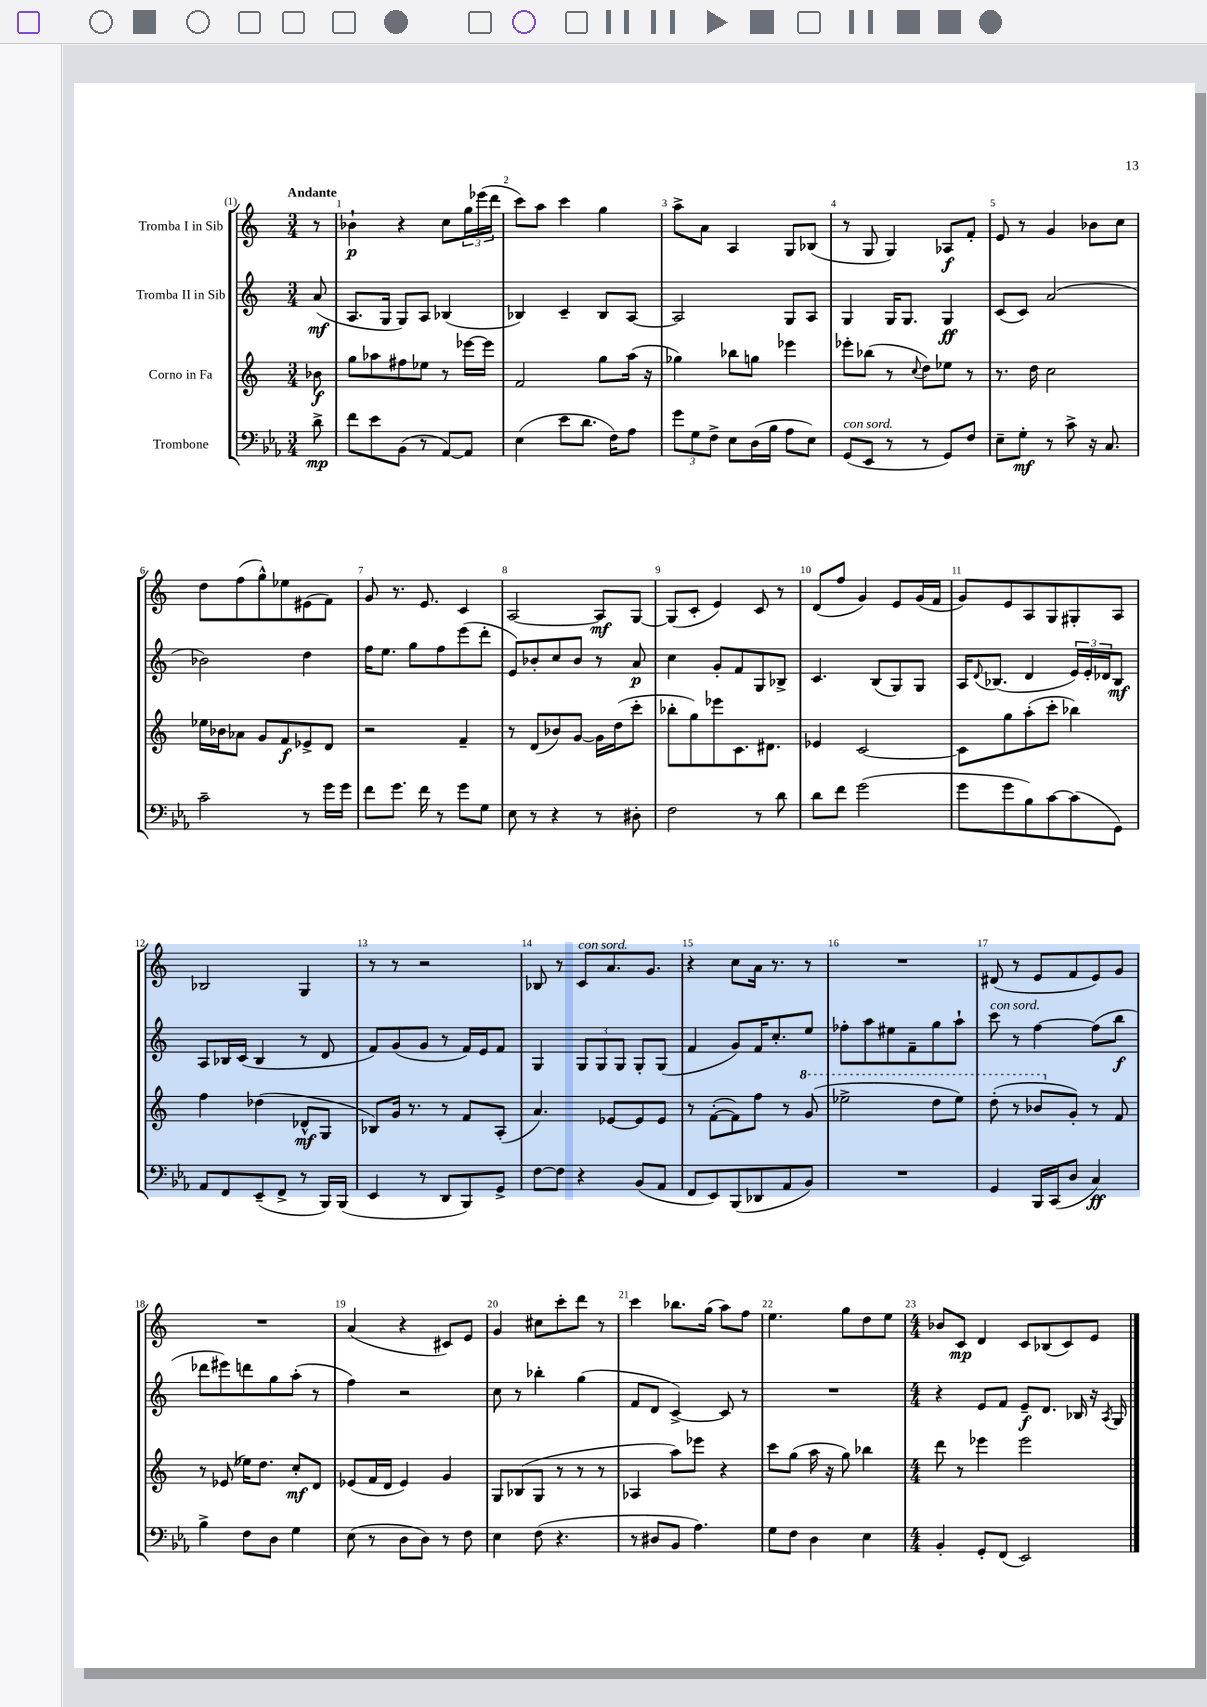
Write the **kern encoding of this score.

**kern	**kern	**kern	**kern
*staff4	*staff3	*staff2	*staff1
*clefF4	*clefG2	*clefG2	*clefG2
*k[b-e-a-]	*k[]	*k[]	*k[]
*M3/4	*M3/4	*M3/4	*M3/4
8d^	8b-	(8a	8r
=	=	=	=
8f	8gg	8.A	4b-`
8e-	8aa-	.	.
.	.	16G	.
(8BB-	8ff#	8G)	4r
8r	8ee-	8A	.
[8AA-)	8r	(4B-	8cc
8AA-]	[16eee-	.	24gg
.	.	.	(24eee-
.	16eee-]	.	.
.	.	.	24ddd
=	=	=	=
(4E-	2f	4B-)	8ccc)
.	.	.	8aa
8e-	.	4c~	4ccc
8.d	.	.	.
.	8gg	8B-	4gg
16F)	.	.	.
8A-	(16aa	[8A	.
.	16r	.	.
=	=	=	=
12g	4gg-)	2A]	8aa^
12G	.	.	.
.	.	.	8a
12F^	.	.	.
8E-	8bb-	.	4A
(16D	8gg	.	.
16B-	.	.	.
8A-	4eee-	8G	8G
8E-)	.	8A	(8B-
=	=	=	=
(8GG	8eee-'	4G	8r
8EE-	(8bb-	.	8G
8r	8r	16G	4G)
.	.	8.G	.
.	8qqcc	.	.
8r	8dd)	.	.
8GG)	8ee-	4G	8A-
8F	8r	.	8f'
=	=	=	=
8E-~	8.r	(8c	8e
8G'	.	8c)	8r
.	16dd	.	.
8r	2cc	(2a	4g
8c^	.	.	.
16r	.	.	8b-
8.C	.	.	.
.	.	.	8cc
=	=	=	=
2c~	16ee-	2b-)	8dd
.	16b-	.	.
.	8a-	.	(8ff
.	8g	.	8gg^^)
.	8f	.	8ee-
8r	8e-^	4dd	(8e#
16g	8d	.	8f)
16g	.	.	.
=	=	=	=
8f	2r	16ff	8g
.	.	8.ee	.
8.g	.	.	8.r
.	.	8gg	.
16f	.	.	8.e
8r	.	8ff	.
8g	4f~	(8eee	4c
8G	.	8ddd'	.
=	=	=	=
8E-	8r	8e)	[2A
8r	(8d	8b-'	.
4r	8b-)	8cc	.
.	[8g	8b-	.
8r	16g]	8r	8A]
.	(16dd	.	.
8D#'	8ccc'	8a	[8G
=	=	=	=
2F	8bb-'	4cc	(8G]
.	8gg)	.	8c'
.	8eee-	8g'	4e)
.	8.c	8f	.
8r	.	8G	8c
.	8.d#	.	.
8d	.	8B-^	8r
=	=	=	=
8d	4e-	4.c	(8d
8f	.	.	8ff
(2g	[2c	.	4g)
.	.	(8B	.
.	.	8G)	8e
.	.	8G	(16g
.	.	.	16f
=	=	=	=
8g	8c]	16A	8g)
.	.	8qqd	.
.	.	(8.B-	.
8g	8gg	.	8e
8B-)	(8aa'	4d	8A
[8c	8ccc'	.	8G
(8c]	4bb-)	24e)	8G#'
.	.	24e'	.
.	.	24d-	.
8GG)	.	8B-	8A
=	=	=	=
8AA-	4ff	8A	2B-
8FF	.	16B-	.
.	.	(16c	.
(8EE-~	(4dd-	4B-	.
8FF^	.	.	.
8r	8d-^^	8r	4G
16BBB-)	8G	8d	.
(16BBB-	.	.	.
=	=	=	=
4EE-	8B-)	8f)	8r
.	16g	(8g	8r
.	8.r	.	.
8r	.	8g	2r
8DD	8r	8r	.
8BBB-)	8f	16f)	.
.	.	16e	.
8GG^	(8A'	8f	.
=	=	=	=
[8F	4.a)	4G	8B-
8F]	.	.	8r
4r	.	12G	8c
.	.	12G	.
.	[8e-	.	8.a
.	.	12G	.
(8BB-	8e-]	8G'	.
.	.	.	8.g
8AA-	8e-	(8G	.
=	=	=	=
8FF	8r	4f	4r
8EE-)	([8f'	.	.
(8BBB-	8f])	8g)	8cc
8DD-	8ff	16f	16a
.	.	8.cc'	8.r
8AA-	8r	.	.
8BB-)	(8gg	8ee	8r
=	=	=	=
2.r	2eee-^	8ff-'	2.r
.	.	8aa	.
.	.	8ee#	.
.	.	8f~	.
.	8ddd	8gg	.
.	8eee-)	8aa`	.
=	=	=	=
4GG	(8ddd'	8ccc	(8d#
.	8r	8r	8r
16BBB-	8bb-	[4ff	8e
(16CC	.	.	.
8D	8g')	.	8f
4C)	8r	(8ff]	8e)
.	8f	8bb	8g
=	=	=	=
4B-^	8r	8ddd-	2.r
.	(8e-	8eee#)	.
8F	16ee-)	8ddd	.
.	8.dd	.	.
8D	.	8gg	.
4G	8cc'	(8aa'	.
.	8d	8r	.
=	=	=	=
(8E-	(8e-	4ff)	(4a
8r	16f	.	.
.	16d	.	.
8D	4e-)	2r	4r
8D)	.	.	.
8r	4g	.	8c#)
8F	.	.	8e
=	=	=	=
4E-	8G	8cc	4g
.	(8B-	8r	.
(8F	8G	4bb-'	8cc#
4.r	8r	.	8ccc'
.	8r	(4gg	8ddd
.	8r	.	8r
=	=	=	=
8r	4A-	8f	4ccc
8D#	.	8d	.
8BB-	8aa)	[4c^)	8.bb-
4.A-)	8eee-	.	.
.	.	.	(16gg
.	4r	8c]	8aa)
.	.	8r	8ff
=	=	=	=
8G	8ccc	2.r	4.ee
8F	(8gg	.	.
4D	16aa	.	.
.	16r	.	.
.	8gg)	.	8gg
4E-	4bb-	.	8dd
.	.	.	8ee
=	=	=	=
*M4/4	*M4/4	*M4/4	*M4/4
4BB-'	8ddd	4r	8b-
.	8r	.	8c
8GG'	4eee-	8e	4d
(8FF	.	8f	.
2EE-)	2eee-	8e~	8c
.	.	8.d	(8B-
.	.	.	8c)
.	.	16B-	.
.	.	16r	8e
.	.	8qA	.
.	.	16G	.
==	==	==	==
*-	*-	*-	*-
